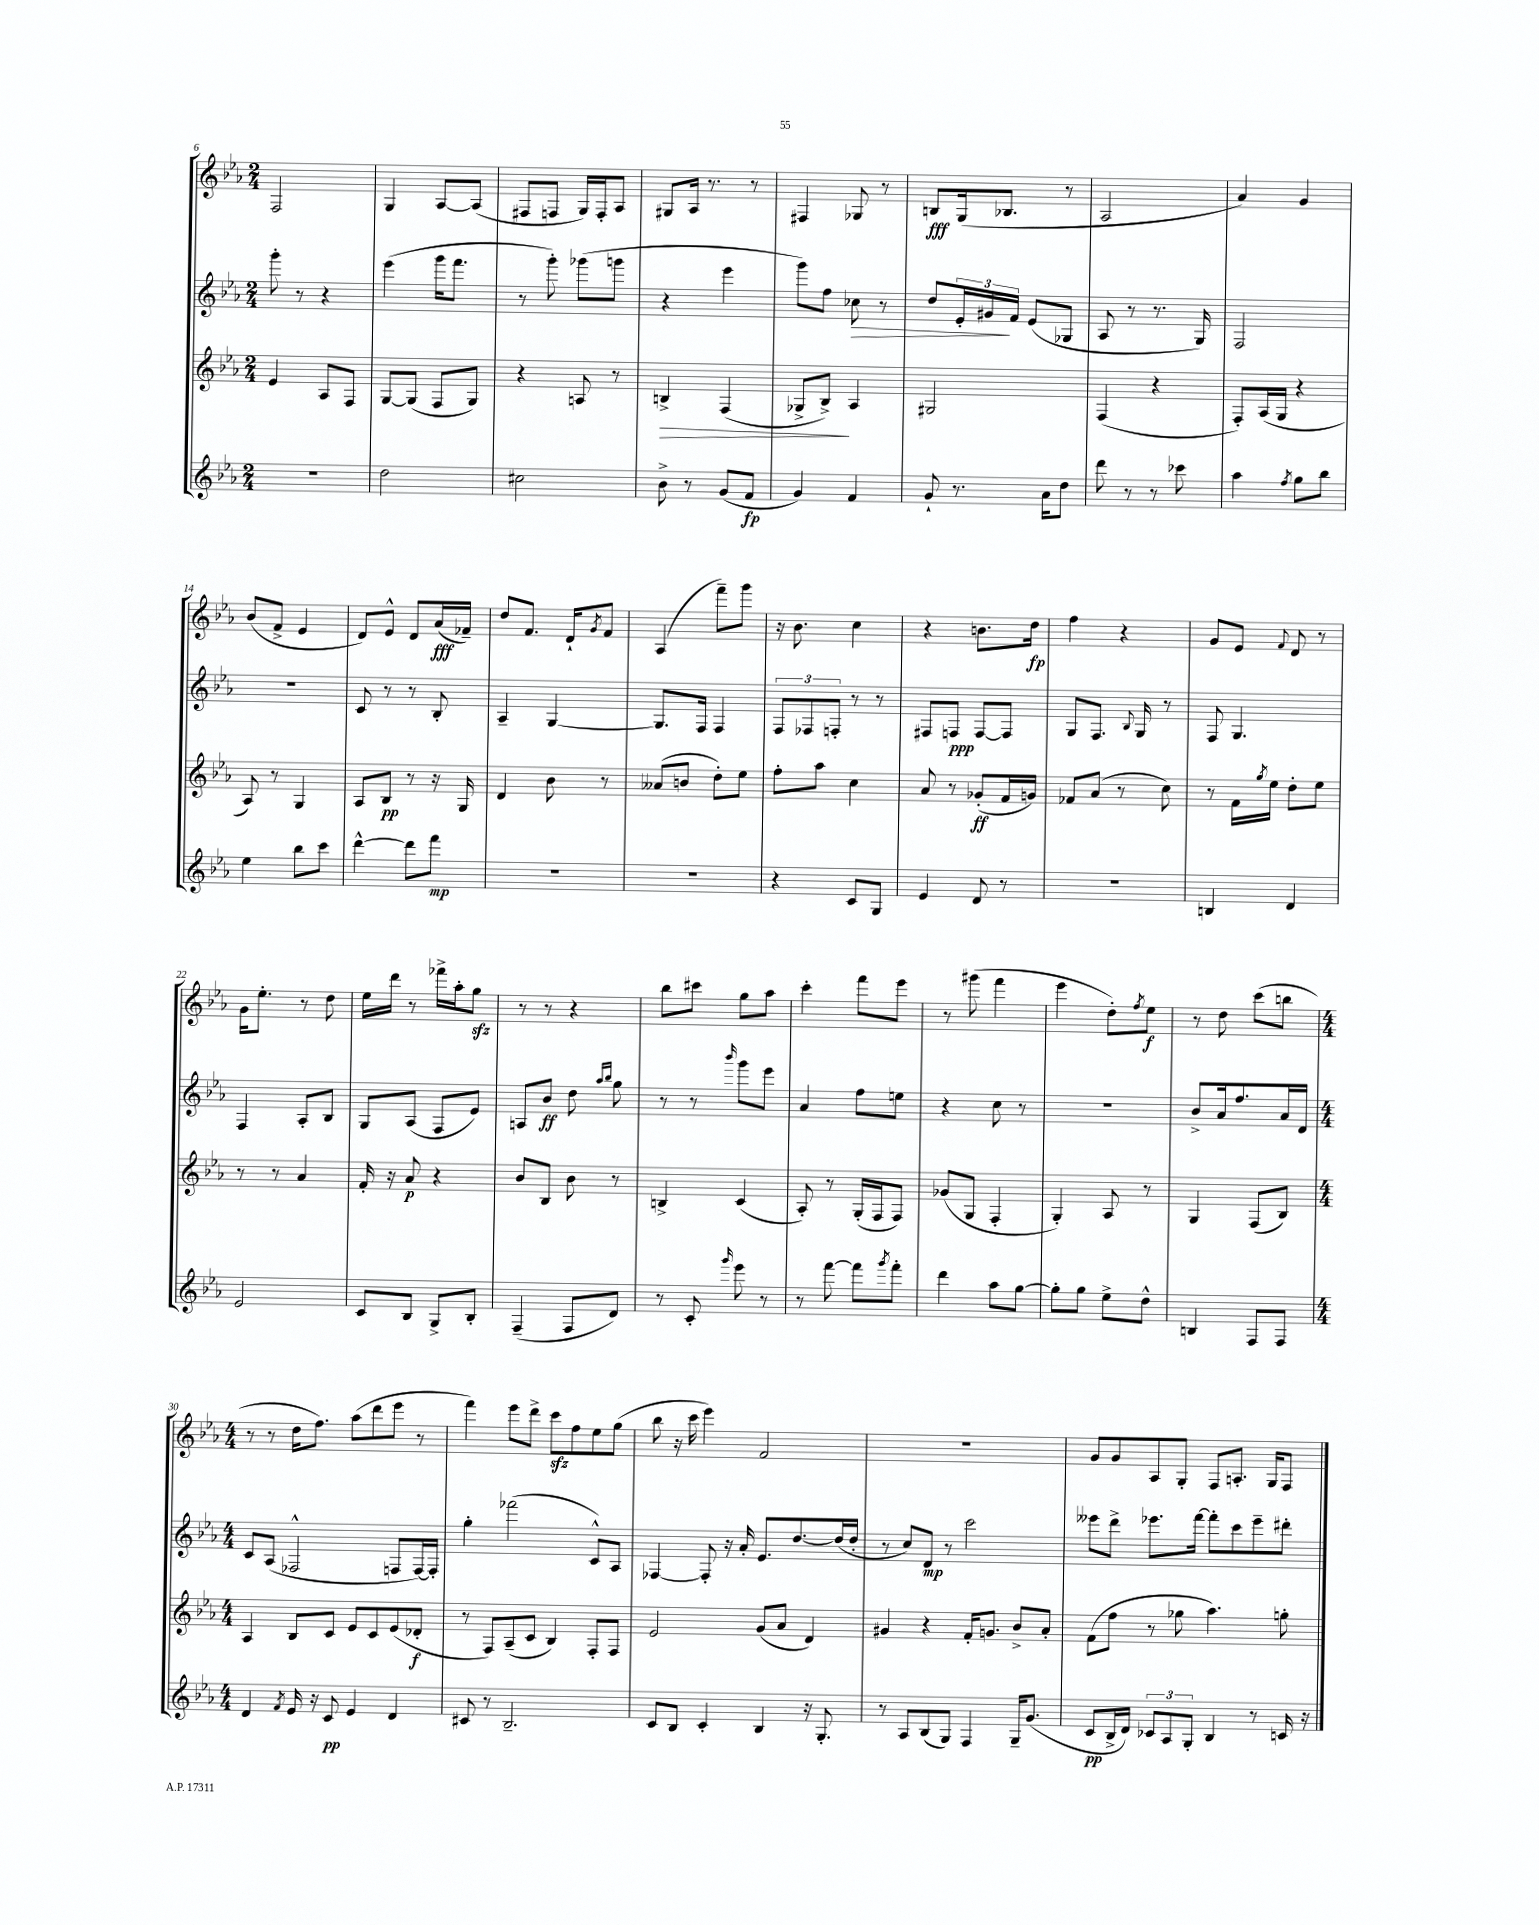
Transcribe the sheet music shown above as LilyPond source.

<<
\new StaffGroup <<
\new Staff = "s0" {
    \clef treble \key ees \major \numericTimeSignature \time 2/4
    f2 |
    g4 aes8~ aes8( |
    fis8 f8 g16) f16-. aes8 |
    gis8 aes16 r8. r8 |
    fis4 ges8 r8 |
    b8\fff g16( bes8. r8 |
    aes2 |
    aes'4) g'4 |
    bes'8( f'8-> ees'4 |
    d'8) ees'8-^ d'8 aes'16\fff( fes'16--) |
    d''8 f'8. d'16-! \acciaccatura { g'8 } f'8 |
    aes4( f'''8--) g'''8 |
    r16 bes'8. c''4 |
    r4 b'8. d''16\fp |
    f''4 r4 |
    g'8 ees'8 \appoggiatura { f'8 } d'8 r8 |
    g'16 ees''8.-. r8 d''8 |
    ees''16 d'''16 r8 fes'''16-> aes''16-. g''8\sfz |
    r8 r8 r4 |
    bes''8 cis'''8 g''8 aes''8 |
    c'''4-. f'''8 ees'''8 |
    r8 gis'''8( f'''4 |
    ees'''4 d''8-.) \acciaccatura { f''8 } ees''8\f |
    r8 d''8 c'''8( b''8 |
    \numericTimeSignature \time 4/4 r8 r8 d''16 f''8.) aes''8( d'''8 ees'''8 r8 |
    f'''4) ees'''8 d'''8-> c'''8\sfz f''8 ees''8 g''8( |
    bes''8 r16 c'''16 ees'''4) f'2 |
    R1 |
    g'8 g'8 aes8 g8-. f8 a8.-. g16 f8 \bar "|." |
}
\new Staff = "s1" {
    \clef treble \key ees \major \numericTimeSignature \time 2/4
    g'''8-. r8 r4 |
    ees'''4( g'''16 f'''8. |
    r8 g'''8-.) ges'''8( g'''8 |
    r4 ees'''4 |
    g'''8) f''8 ces''8\> r8 |
    d''8 \tuplet 3/2 { ees'16-. gis'16\! f'16 } ees'8( ges8 |
    aes8 r8 r8. g16) |
    f2 |
    r2 |
    c'8 r8 r8 bes8-. |
    aes4-- g4~ |
    g8. f16 f4 |
    \tuplet 3/2 { f8 fes8 f8-. } r8 r8 |
    fis8 f8\ppp f8~ f8 |
    g8 f8. \appoggiatura { bes8 } g16 r8 |
    f8 g4. |
    f4 aes8-. bes8 |
    g8 aes8( f8 ees'8) |
    a8 bes'8\ff d''8 \grace { aes''16 bes''16 } g''8 |
    r8 r8 \grace { bes'''16 } g'''8 ees'''8 |
    aes'4 f''8 e''8 |
    r4 c''8 r8 |
    r2 |
    bes'8-> aes'16 f''8. aes'16 d'16 |
    \numericTimeSignature \time 4/4 c'8 aes8( fes2-^ f8 f16~) f16-. |
    g''4-. fes'''2( c'8-^) aes8 |
    fes4~ fes8-. r16 aes'16-. ees'8. d''8.~ d''16( d''16-. |
    r8 c''8) d'8\mp r8 c'''2 |
    eeses'''8 d'''8-> ees'''8. f'''16~ f'''8-. c'''8 ees'''8-- dis'''8-. \bar "|." |
}
\new Staff = "s2" {
    \clef treble \key ees \major \numericTimeSignature \time 2/4
    ees'4 aes8 f8 |
    g8~ g8( f8 g8) |
    r4 a8 r8 |
    b4->\> f4( |
    ges8-> bes8->\!) aes4 |
    gis2 |
    f4( r4 |
    f8-.) aes16( g16 r4 |
    aes8) r8 g4 |
    aes8 bes8\pp r8 r16 g16 |
    d'4 bes'8 r8 |
    aeses'8( b'8 d''8-.) ees''8 |
    f''8-. aes''8 c''4 |
    aes'8 r8 ges'8-.\ff( f'16 g'16) |
    fes'8 aes'8( r8 c''8) |
    r8 f'16 \acciaccatura { g''8 } ees''16 d''8-. ees''8 |
    r8 r8 aes'4 |
    f'16-. r16 aes'8\p r4 |
    bes'8 bes8 bes'8 r8 |
    b4-> c'4( |
    aes8-.) r8 g16-.( f16 f8) |
    ges'8( g8 f4-. |
    g4-.) aes8 r8 |
    g4 f8( bes8) |
    \numericTimeSignature \time 4/4 aes4 bes8 c'8 ees'8 c'8 ees'8( des'8-.\f |
    r8 f8) aes8--( c'8 bes4) f8-. f8 |
    ees'2 g'8( aes'8 d'4) |
    gis'4 r4 f'16-. g'8. bes'8-> aes'8-. |
    f'8( f''8 r8 ges''8 aes''4.) g''8-. \bar "|." |
}
\new Staff = "s3" {
    \clef treble \key ees \major \numericTimeSignature \time 2/4
    R2 |
    d''2 |
    cis''2 |
    bes'8-> r8 g'8( f'8\fp |
    g'4) f'4 |
    g'8-! r8. aes'16 d''8 |
    d'''8 r8 r8 ces'''8 |
    aes''4 \acciaccatura { f''8 } g''8 bes''8 |
    ees''4 bes''8 c'''8 |
    d'''4~-^ d'''8 f'''8\mp |
    R2 |
    R2 |
    r4 c'8 g8 |
    ees'4 d'8 r8 |
    R2 |
    b4 d'4 |
    ees'2 |
    c'8 bes8 g8-> bes8-. |
    f4--( f8 d'8) |
    r8 c'8-. \grace { g'''16 } ees'''8 r8 |
    r8 f'''8~ f'''8 \acciaccatura { g'''8 } f'''8-. |
    d'''4 aes''8 g''8~ |
    g''8-. g''8 ees''8-> d''8-^ |
    b4 f8 f8 |
    \numericTimeSignature \time 4/4 d'4 \acciaccatura { f'8 } ees'16 r16 c'8\pp ees'4 d'4 |
    cis'8 r8 bes2.-- |
    c'8 bes8 c'4-. bes4 r16 g8.-. |
    r8 aes8 bes8( g8) f4 g16-- g'8.( |
    c'8\pp bes16-> d'16) \tuplet 3/2 { ces'8 aes8 g8-. } bes4 r8 c'16 r16 \bar "|." |
}
>>
>>
\layout { \context { \Score currentBarNumber = #6 } }
